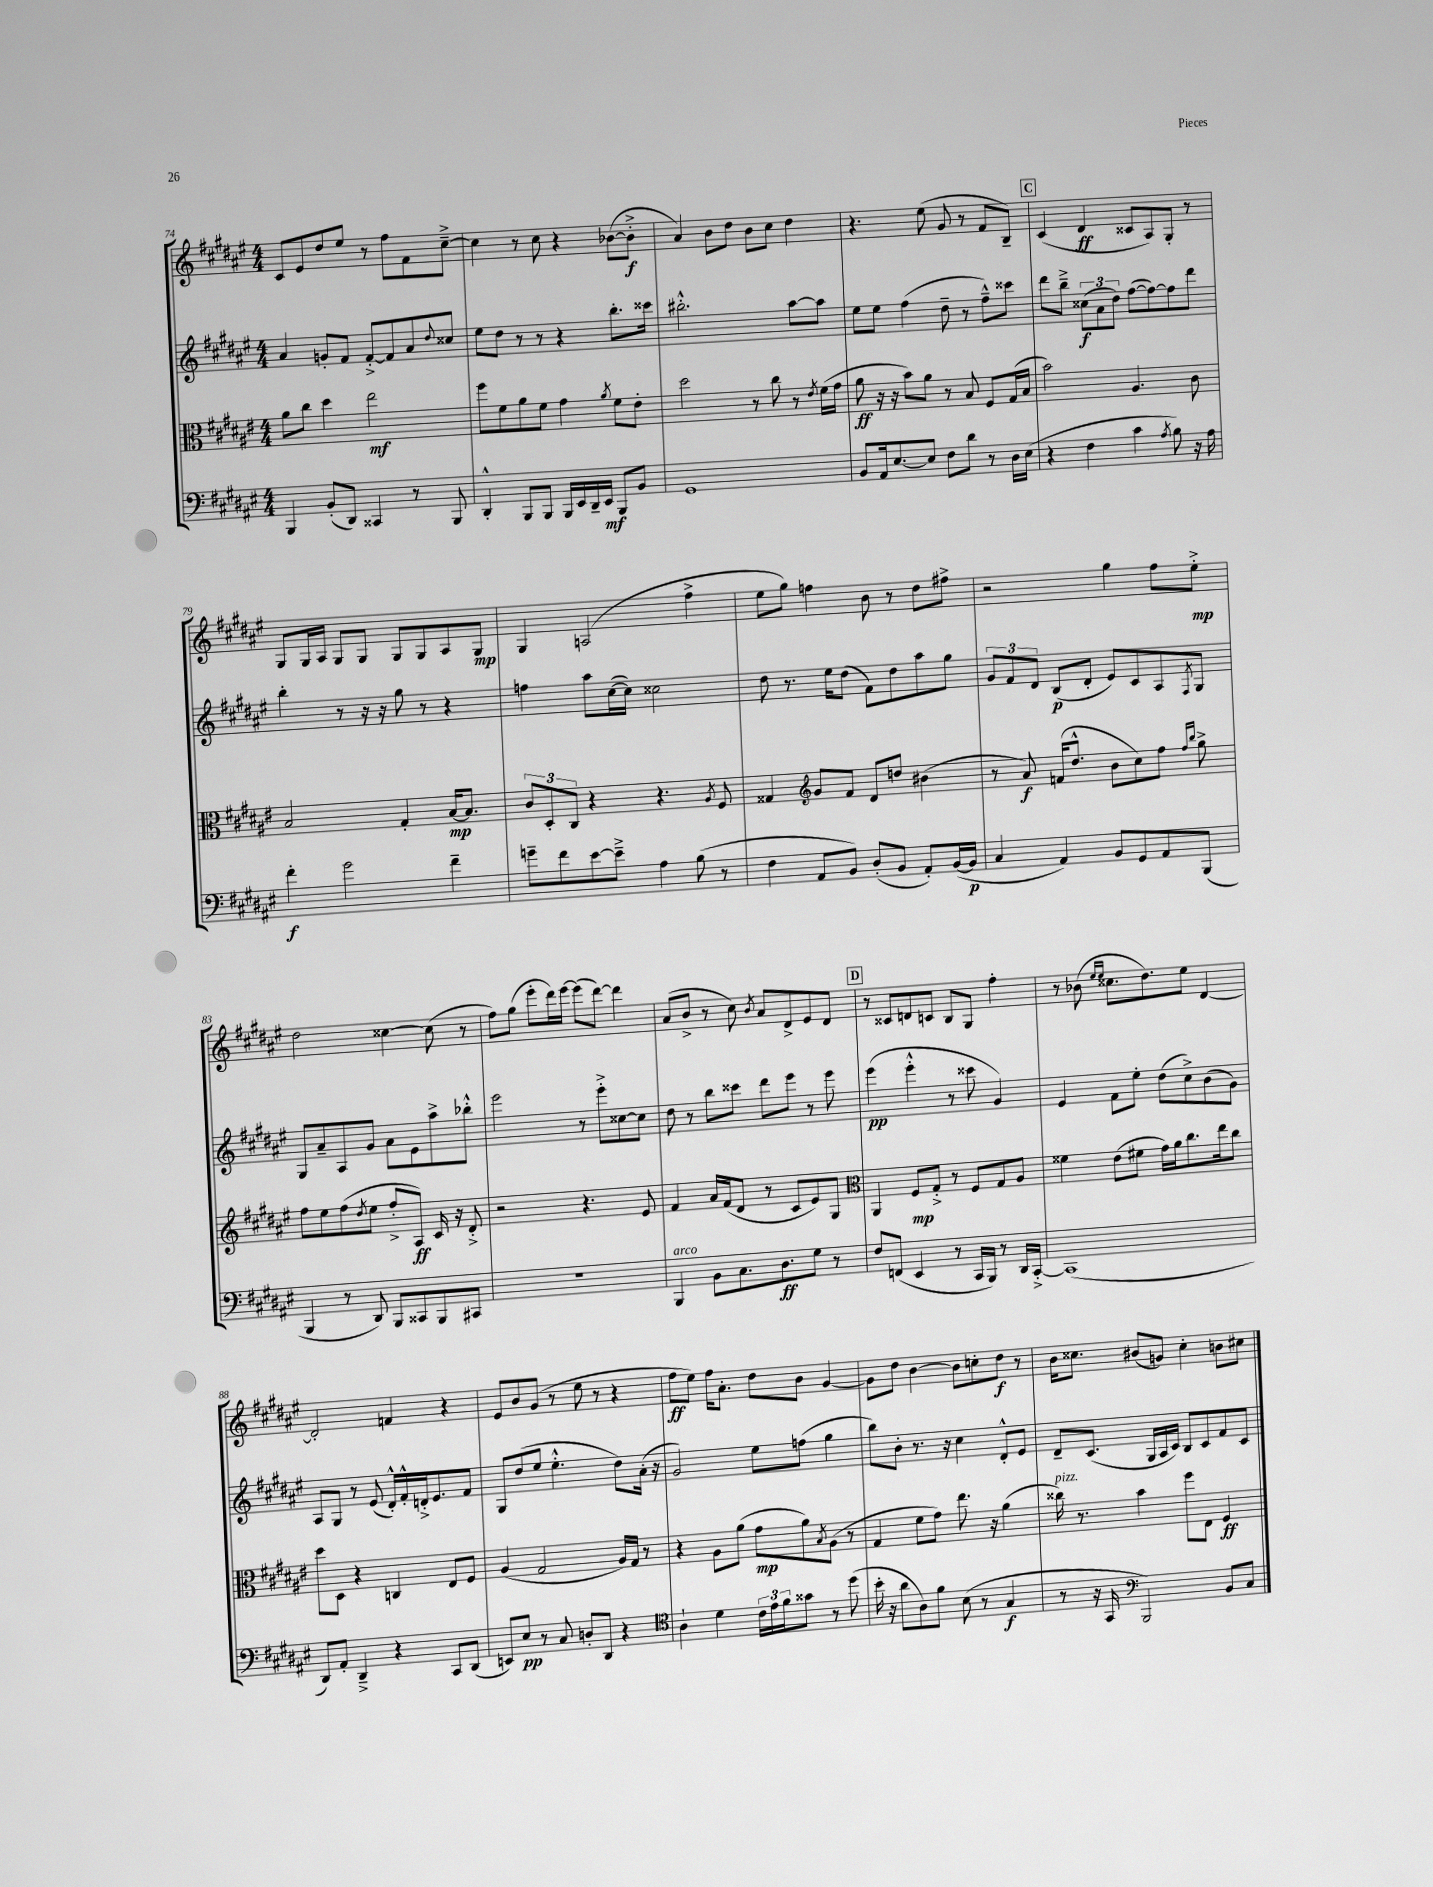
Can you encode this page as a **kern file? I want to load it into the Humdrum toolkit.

**kern	**dynam	**kern	**dynam	**kern	**dynam	**kern	**dynam
*part4	*part4	*part3	*part3	*part2	*part2	*part1	*part1
*staff4	*staff4	*staff3	*staff3	*staff2	*staff2	*staff1	*staff1
*clefF4	*	*clefC3	*	*clefG2	*	*clefG2	*
*k[f#c#g#d#a#e#]	*	*k[f#c#g#d#a#e#]	*	*k[f#c#g#d#a#e#]	*	*k[f#c#g#d#a#e#]	*
*M4/4	*	*M4/4	*	*M4/4	*	*M4/4	*
=74	=74	=74	=74	=74	=74	=74	=74
4BBB/	.	8a#\L	.	4a#/	.	8c#/L	.
.	.	8cc#\J	.	.	.	8e#/	.
(8BB'/L	.	4dd#\	.	8gn'/L	.	8dd#/	.
8DD#/J)	.	.	.	8f#/J	.	8ee#/J	.
4CC##X/	.	2ee#\	mf	[8f#'^/L	.	8r	.
.	.	.	.	8f#/]	.	8ff#\L	.
8r	.	.	.	8a#/	.	8f#\	.
.	.	.	.	8qqdd#/	.	.	.
8BBB/	.	.	.	8cc##X/J	.	[8cc#~^\J	.
=75	=75	=75	=75	=75	=75	=75	=75
4DD#'^^/	.	8ff#\L	.	8ee#\L	.	4cc#\]	.
.	.	8f#\	.	8dd#\J	.	.	.
8BBB/L	.	8a#\	.	8r	.	8r	.
8BBB/J	.	8f#\J	.	8r	.	8cc#\	.
16BBB/LL	.	4g#\	.	4r	.	4r	.
16EE#/	.	.	.	.	.	.	.
16DD#~/	.	.	.	.	.	.	.
16EE#/JJ	mf	.	.	.	.	.	.
.	.	8qa#/	.	.	.	.	.
8BBB/L	.	8f#\L	.	8.bb'\L	.	([8b-X\L	.
8BB/J	.	8e#'\J	.	.	.	8b-'^\J]	f
.	.	.	.	16ccc##X\Jk	.	.	.
=76	=76	=76	=76	=76	=76	=76	=76
1GG#	.	2dd#\	.	2.bb#X'^^\	.	4a#/)	.
.	.	.	.	.	.	8b\L	.
.	.	.	.	.	.	8dd#\J	.
.	.	8r	.	.	.	8b\L	.
.	.	8cc#\	.	.	.	8cc#\J	.
.	.	8r	.	[8aa#\L	.	4dd#\	.
.	.	8qe#/	.	.	.	.	.
.	.	(16f#\LL	.	8aa#\J]	.	.	.
.	.	16g#\JJ	.	.	.	.	.
=77	=77	=77	=77	=77	=77	=77	=77
8BB/L	.	8a#\	ff	8ee#\L	.	4.r	.
16AA#/k	.	16r	.	8ee#\J	.	.	.
[8.E#/	.	16r	.	.	.	.	.
.	.	8b\L)	.	(4ff#\	.	.	.
8E#/J]	.	8a#\J	.	.	.	(8ee#\	.
8F#\L	.	8r	.	8dd#~\	.	8g#/	.
8d#\J	.	8B/	.	8r	.	8r	.
8r	.	8F#/L	.	8ff#~^^\L)	.	8f#/L	.
16D#\LL	.	(16G#/L	.	8ccc##X\J	.	8B~/J)	.
(16E#\JJ	.	16B/JJ	.	.	.	.	.
!!LO:REH:place=s1:t=C
=78	=78	=78	=78	=78	=78	=78	=78
4r	.	2b\)	.	8ddd#\L	.	(4c#/	.
.	.	.	.	8bb~^\J	.	.	.
4F#\	.	.	.	(12cc##X\L	f	4d#/	ff
.	.	.	.	12a#\	.	.	.
.	.	.	.	12dd#\J)	.	.	.
4c#\	.	4.A#/	.	([8ff#\L	.	8c##X/L	.
.	.	.	.	8ff#\_)	.	8A#/)	.
8qA#/	.	.	.	.	.	.	.
8B\)	.	.	.	8ff#\]	.	8G#'/J	.
16r	.	8c#\	.	8ddd#\J	.	8r	.
16A#\	.	.	.	.	.	.	.
!!LO:LB:g=z
=79	=79	=79	=79	=79	=79	=79	=79
4f#'\	f	2B/	.	4bb'\	.	8G#/L	.
.	.	.	.	.	.	16G#/L	.
.	.	.	.	.	.	16A#/JJ	.
2g#\	.	.	.	8r	.	8G#/L	.
.	.	.	.	16r	.	8G#/J	.
.	.	.	.	16r	.	.	.
.	.	4G#'/	.	8gg#\	.	8G#/L	.
.	.	.	.	8r	.	8G#/	.
4f#~\	.	[16B/KL	mp	4r	.	8A#/	.
.	.	8.B/J]	.	.	.	.	.
.	.	.	.	.	.	8G#/J	mp
=80	=80	=80	=80	=80	=80	=80	=80
8gn~\L	.	12c#/L	.	4ffn\	.	4G#/	.
.	.	12D#'/	.	.	.	.	.
8f#\	.	.	.	.	.	.	.
.	.	12C#/J	.	.	.	.	.
[8e#\	.	4r	.	8aa#\L	.	(2An/	.
8e#~^\J]	.	.	.	([16cc#\L	.	.	.
.	.	.	.	16cc#\JJ])	.	.	.
4A#\	.	4.r	.	2cc##X\	.	.	.
(8B\	.	.	.	.	.	4ff#^\	.
.	.	8qA#/	.	.	.	.	.
8r	.	8F#/	.	.	.	.	.
=81	=81	=81	=81	=81	=81	=81	=81
4F#\	.	4G##X/	.	8dd#\	.	8ee#\L	.
.	.	.	.	8.r	.	8gg#\J)	.
*	*	*clefG2	*	*	*	*	*
8AA#/L	.	8g#/L	.	.	.	4ffn\	.
.	.	.	.	16ee#\KL	.	.	.
8BB/J)	.	8f#/J	.	(8dd#\J	.	.	.
(8D#'/L	.	8d#/L	.	8f#\L)	.	8b\	.
8BB/J	.	8ddn/J	.	8dd#\	.	8r	.
8AA#'/L)	.	(4b#X\	.	8aa#\	.	8dd#\L	.
([16BB/L	.	.	.	8gg#\J	.	8ff#X^\J	.
16BB/JJ]	p	.	.	.	.	.	.
=82	=82	=82	=82	=82	=82	=82	=82
4C#/	.	8r	.	12g#/L	.	2r	.
.	.	.	.	12f#/	.	.	.
.	.	8a#/)	f	.	.	.	.
.	.	.	.	12d#/J	.	.	.
4AA#/)	.	(16fn/KL	.	(8B/L	p	.	.
.	.	8.dd#^^/J	.	.	.	.	.
.	.	.	.	8d#'/J	.	.	.
8BB/L	.	8b\L	.	8e#/L)	.	4gg#\	.
8GG#/	.	8cc#\)	.	8c#/	.	.	.
8AA#/	.	8ff#\J	.	8A#/	.	8ff#\L	.
.	.	16qqff#/LL	.	.	.	.	.
.	.	16qqbb/JJ	.	8qF#/	.	.	.
(8BBB/J	.	8gg#^\	.	8G#/J	.	8ee#'^\J	mp
!!LO:LB:g=z
=83	=83	=83	=83	=83	=83	=83	=83
4BBB/	.	8ff#\L	.	8G#/L	.	2dd#\	.
.	.	8ee#\	.	8a#~/	.	.	.
8r	.	(8ff#\	.	8A#/	.	.	.
.	.	8qdd#/	.	.	.	.	.
8DD#/)	.	8ee#\J	.	8g#/J	.	.	.
8BBB/L	.	8ff#'^/L	.	8a#\L	.	[4cc##X\	.
8CC##X/	.	8A#/J)	ff	8e#\	.	.	.
8BBB/	.	16c#/	.	8aa#^\	.	(8cc##\]	.
.	.	16r	.	.	.	.	.
8CC#X/J	.	8d#'^/	.	8bb-X'^^\J	.	8r	.
=84	=84	=84	=84	=84	=84	=84	=84
1r	.	2r	.	2eee#\	.	8ff#\L)	.
.	.	.	.	.	.	(8gg#\J	.
.	.	.	.	.	.	8eee#'\L	.
.	.	.	.	.	.	16ddd#\L)	.
.	.	.	.	.	.	[16eee#\JJ	.
.	.	4.r	.	8r	.	(8eee#\L]	.
.	.	.	.	8eee#'^\L	.	[8ddd#\J)	.
.	.	.	.	[8cc##X\	.	4ddd#\]	.
.	.	8e#/	.	8cc##\J]	.	.	.
=85	=85	=85	=85	=85	=85	=85	=85
!LO:TX:a:i:t=arco	!	!	!	!	!	!	!
4BBB/	.	4f#/	.	8dd#\	.	(8a#/L	.
.	.	.	.	8r	.	8b^/J	.
8BB\L	.	16a#/LL	.	8bb\L	.	8r	.
.	.	(16f#/J	.	.	.	.	.
8.C#\	.	8d#/J	.	8ccc##X\J	.	8cc#\)	.
.	.	.	.	.	.	8qb/	.
.	.	8r	.	8ddd#\L	.	8a#/L	.
8.D#\	ff	.	.	.	.	.	.
.	.	8c#/L	.	8eee#\J	.	8d#^/	.
8G#\J	.	8e#/)	.	8r	.	8e#/	.
8r	.	8G#/J	.	8eee#\	.	8d#/J	.
!!LO:REH:place=s1:t=D
=86	=86	=86	=86	=86	=86	=86	=86
*	*	*clefC3	*	*	*	*	*
8F#/L	.	4AA#/	.	(4eee#\	pp	8r	.
(8FFn/J	.	.	.	.	.	8c##X/L	.
4EE#/	.	8F#/L	mp	4eee#'^^\	.	8dn/	.
.	.	8G#'^/J	.	.	.	8cn/J	.
8r	.	8r	.	8r	.	8B/L	.
16CC#/LL	.	8F#/L	.	8ccc##X\	.	8G#/J	.
16BBB/JJ)	.	.	.	.	.	.	.
8r	.	8G#/	.	4g#/)	.	4ff#'\	.
16DD#/LL	.	8A#/J	.	.	.	.	.
[16CC#'^/JJ	.	.	.	.	.	.	.
=87	=87	=87	=87	=87	=87	=87	=87
(1CC#]	.	4f##X\	.	4e#/	.	8r	.
.	.	.	.	.	.	(8b-X\	.
.	.	.	.	.	.	16qqee#/LL	.
.	.	.	.	.	.	16qqee#/JJ	.
.	.	(8e#\L	.	8f#\L	.	8.cc##X\L	.
.	.	8f#X\J	.	8ee#'\J	.	.	.
.	.	.	.	.	.	8.dd#\)	.
.	.	16g#\LL)	.	(8dd#\L	.	.	.
.	.	16a#\J	.	.	.	.	.
.	.	8.cc#\	.	8cc#^\)	.	8ee#\J	.
.	.	.	.	(8b\	.	[4d#/	.
.	.	16ee#\k	.	.	.	.	.
.	.	8cc#\J	.	8g#\J)	.	.	.
!!LO:LB:g=z
=88	=88	=88	=88	=88	=88	=88	=88
8DD#/L)	.	8dd#\L	.	8A#/L	.	2d#'/]	.
8AA#'/J	.	8D#\J	.	8G#/J	.	.	.
4DD#~^/	.	4r	.	8r	.	.	.
.	.	.	.	(8e#/	.	.	.
4r	.	4Cn/	.	16d#'^^/LL)	.	4fn/	.
.	.	.	.	16f#'^^/	.	.	.
.	.	.	.	16dn'^/J	.	.	.
.	.	.	.	8.e#/	.	.	.
8CC#/L	.	8E#/L	.	.	.	4r	.
(8DD#/J	.	8F#/J	.	8f#/J	.	.	.
=89	=89	=89	=89	=89	=89	=89	=89
8EEn/L)	.	(4A#/	.	8G#/L	.	8e#/L	.
8E#/J	pp	.	.	(8dd#/	.	8b/	.
8r	.	2G#/	.	8ee#/J	.	(8g#/J	.
8C#/	.	.	.	4.ee#'^^\	.	8r	.
8Dn'/L	.	.	.	.	.	8ee#\	.
8DD#/J	.	.	.	.	.	8r	.
4r	.	16A#/LL)	.	8dd#\L)	.	4r	.
.	.	16G#/JJ	.	.	.	.	.
.	.	8r	.	(16a#'\Jk	.	.	.
.	.	.	.	16r	.	.	.
=90	=90	=90	=90	=90	=90	=90	=90
*clefC4	*	*	*	*	*	*	*
4A#`\	.	4r	.	2g#/)	.	8ff#\L	ff
.	.	.	.	.	.	8ee#\J)	.
4d#\	.	8A#\L	.	.	.	16ff#\KL	.
.	.	.	.	.	.	8.a#'\J	.
.	.	(8a#\J	.	.	.	.	.
24c#\LL	.	8g#\L	mp	8ee#\L	.	8dd#\L	.
24e#\	.	.	.	.	.	.	.
24f#\J	.	.	.	.	.	.	.
8g##X\J	.	8a#\)	.	(8ffn\J	.	8b\J	.
.	.	8qB/	.	.	.	.	.
8r	.	(8A#\J	.	4gg#\	.	[4g#/	.
(8dd#\	.	8r	.	.	.	.	.
=91	=91	=91	=91	=91	=91	=91	=91
16b'\	.	4G#/	.	8bb\L)	.	8g#\L]	.
16r	.	.	.	.	.	.	.
8a#\L	.	.	.	8b'\J	.	8dd#\J	.
8A#\)	.	8f#\L	.	8.r	.	[4b\	.
8f#\J	.	8g#\J)	.	.	.	.	.
.	.	.	.	16r	.	.	.
(8B\	.	8.ee#\	.	4cc#\	.	8b\L]	.
8r	.	.	.	.	.	8ccn'\	.
.	.	16r	.	.	.	.	.
4G#/	f	(4a#\	.	8d#'^^/L	.	8dd#\J	f
.	.	.	.	8e#/J	.	8r	.
=92	=92	=92	=92	=92	=92	=92	=92
!	!	!LO:TX:a:i:t=pizz.	!	!	!	!	!
8r	.	16cc##X\)	.	8d#~/L	.	16b\KL	.
.	.	8.r	.	.	.	8.cc##X\J	.
16r	.	.	.	(8.c#/J	.	.	.
16GG#/	.	.	.	.	.	.	.
*clefF4	*	*	*	*	*	*	*
2BBB/)	.	4b\	.	.	.	(8b#X/L	.
.	.	.	.	16G#/LL	.	.	.
.	.	.	.	16A#/	.	8gn/J)	.
.	.	.	.	16c#/JJ)	.	.	.
.	.	8ff#\L	.	8B/L	.	4cc##'\	.
.	.	8E#\J	.	8c#/	.	.	.
8BB/L	.	4F#/	ff	8f#/	.	8bn\L	.
8C#/J	.	.	.	8c#/J	.	8cc#X\J	.
==	==	==	==	==	==	==	==
*-	*-	*-	*-	*-	*-	*-	*-
